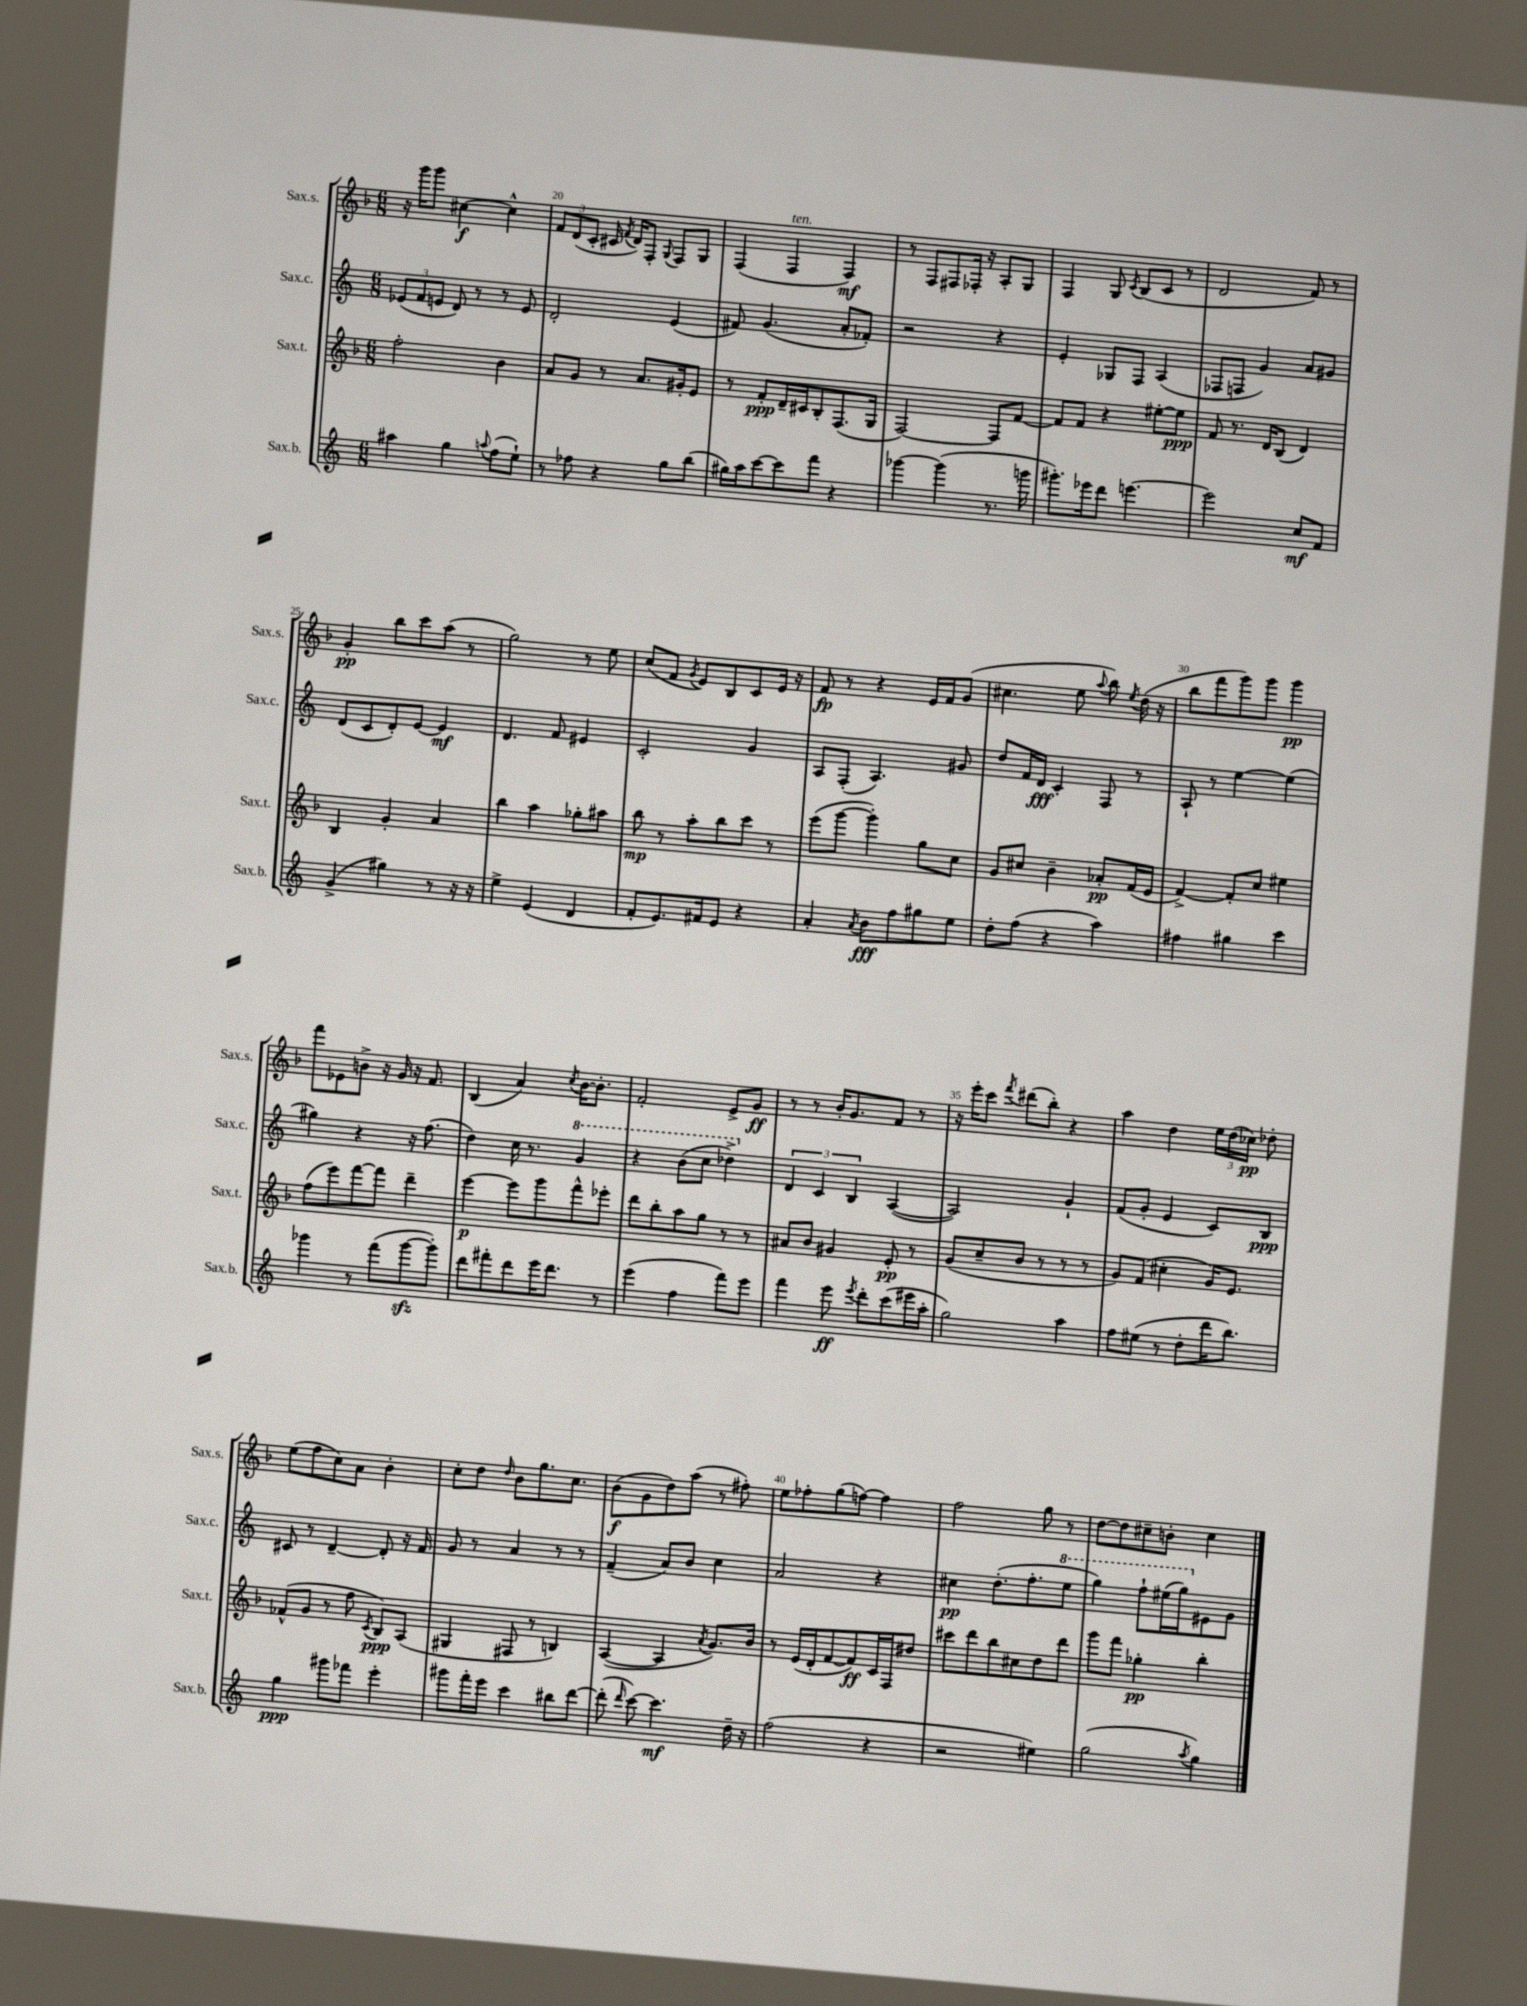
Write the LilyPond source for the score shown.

<<
\new StaffGroup <<
\new Staff = "s0" \with { instrumentName = "Sax.s." shortInstrumentName = "Sax.s." } {
    \clef treble \key f \major \numericTimeSignature \time 6/8
    \autoBeamOff r16 g'''16[ g'''8] cis''4~\f cis''4-^ |
    \tuplet 3/2 { f'8[ d'8( c'8]-. } cis'16 \acciaccatura { f'8 } d'16[) f8]-. \appoggiatura { g8 } f8[ g8] |
    f4( f4^\markup { \italic "ten." } f4\mf) |
    r8 f8[ fis8 fes16]-. r16 a8[-. g8] |
    f4 g8 \acciaccatura { c'8 } bes8[( c'8] r8 |
    d'2 f'8) r8 |
    g'4-.\pp bes''8[ c'''8 a''8]( r8 |
    g''2) r8 e''8 |
    c''8[( f'8] \acciaccatura { g'8 } e'8[) bes8 c'8 e'16] r16 |
    f'8\fp r8 r4 e'16[ f'16 g'8]( |
    cis''4. e''8 \appoggiatura { a''8 } bes''8) \acciaccatura { e''8 } d''16( r16 |
    bes''8[ f'''8 g'''8) g'''8] g'''4\pp |
    f'''8[ ees'8 b'8]-> r16 g'16 r16 f'8. |
    bes4( a'4) \acciaccatura { c''8 } bes'16[~ bes'8.]-. |
    f'2-. e'8[-> g'8]\ff |
    r8 r8 bes'16[-. g'8. f'8] r8 |
    r16 e'''16[-. c'''8] \acciaccatura { f'''8 } dis'''8[( bes''8]-.) r4 |
    a''4 d''4 \tuplet 3/2 { e''16[ d''16( ces''16]\pp) } des''8-. |
    e''8[( f''8 c''8) a'8] bes'4-. |
    c''8[-. d''8] \grace { d''16 } bes'8[ g''8. c''8.] |
    bes'8[\f( g'8 d''8) a''8]( r8 fis''8-.) |
    e''8[ fes''8-. g''8( f''8]~) f''4 |
    f''2 g''8 r8 |
    d''8[~ d''8 cis''8-- b'8]-. cis''4 \bar "|." |
}
\new Staff = "s1" \with { instrumentName = "Sax.c." shortInstrumentName = "Sax.c." } {
    \clef treble \key c \major \numericTimeSignature \time 6/8
    \autoBeamOff \tuplet 3/2 { ees'8[( f'8 e'8] } d'8) r8 r8 e'8 |
    d'2-. e'4( |
    fis'8) g'4.( a'8[-. fes'8]-.) |
    r2 r4 |
    e'4-. ges8[ f8] a4( |
    fes8[ f8] g'4) a'8[ gis'8] |
    d'8[( c'8 d'8-.) e'8]~ e'4\mf |
    d'4. f'8 eis'4 |
    c'2-. g'4 |
    a8[ f8]-.( a4.) gis'8 |
    d''8[ f'16 d'16]\fff c'4-. f8 r8 |
    a8-! r8 e''4~ e''4( |
    gis''4) r4 r16 f''8.( |
    d''4) c''16 r8. \ottava #1 g''4 |
    r4 b''8[( c'''8] des'''4->) \ottava #0 |
    \tuplet 3/2 { d'4 c'4 b4 } a4~( |
    a2) g'4-! |
    f'8[( g'8]-. e'4 c'8[) b8]\ppp |
    cis'8 r8 d'4~-- d'8-. r16 f'16 |
    g'8 r8 a'4 r8 r8 |
    f'4--( a'8[) b'8] c''4 |
    a'2 r4 |
    cis''4\pp d''8.[-.( f''8.-. \ottava #1 e'''8] |
    g'''4) f'''8[-! eis'''16( g'''16) \ottava #0 eis'8 g'8] \bar "|." |
}
\new Staff = "s2" \with { instrumentName = "Sax.t." shortInstrumentName = "Sax.t." } {
    \clef treble \key f \major \numericTimeSignature \time 6/8
    \autoBeamOff f''2-. bes'4 |
    a'8[ g'8] r8 a'8.[ gis'16-. e'8] |
    r8 f'8[-.\ppp d'16-- cis'16 bes8-. f8.( g16] |
    f2~) f8[ f'8]~ |
    f'8[ f'8] r4 eis''8[~-. eis''8]\ppp |
    f'8 r8. d'16[ bes8]( d'4) |
    bes4 g'4-. a'4 |
    bes''4 a''4 ges''8[-. ais''8] |
    bes''8\mp r8 a''8[-. bes''8 c'''8] r8 |
    e'''8[( g'''8]~ g'''4-.) g''8[ c''8] |
    g'8[ cis''8] bes'4-- aes'8[-.\pp f'16( e'16] |
    f'4~->) f'8[-. c''8] eis''4 |
    f''8[( e'''8) f'''8~ f'''8] d'''4-- |
    e'''4~\p e'''8[ g'''8 f'''8-^ ees'''8]-. |
    d'''8[ bes''8-. a''8 g''8] r8 r8 |
    ais'8[ bes'8] gis'4 e'8-.\pp r8 |
    g'8[( c''8-- bes'8] r8 r8 r8 |
    g'8[) f'8]( cis''4-. g'16[) e'8.] |
    fes'8[-^( g'8] r8 f''8 \acciaccatura { c'8 } bes8[\ppp) a8]( |
    gis4 fis8 r8 b4) |
    a4~( a4 \acciaccatura { a'8 } g'8.[) bes'16] |
    r8 e'16[( d'16-. f'8~ f'8\ff) c'16 f16 dis''8] |
    cis'''8[ d'''8 bes''8 cis''8 d''8 d'''8] |
    g'''8[ f'''8] ges''4-.\pp bes''4-. \bar "|." |
}
\new Staff = "s3" \with { instrumentName = "Sax.b." shortInstrumentName = "Sax.b." } {
    \clef treble \key c \major \numericTimeSignature \time 6/8
    \autoBeamOff ais''4 g''4 \appoggiatura { a''8 } f''8[( e''8]-!) |
    r8 fes''8 r4 g''8[ b''8]( |
    gis''16[) a''16 c'''8~ c'''8 f'''8] r4 |
    ges'''4~ ges'''4( r8. g'''16 |
    gis'''8.[-.) ees'''16 d'''8] e'''4.~ |
    e'''2 c''8[\mf f'8] |
    g'4->( gis''4) r8 r16 r16 |
    e''4-> e'4( d'4 |
    f'8[-. e'8.) fis'16 e'8] r4 |
    a'4-. \acciaccatura { a'8 } b'8[\fff f''8 gis''8 e''8] |
    d''8[-. f''8]( r4 a''4) |
    fis''4 gis''4 c'''4 |
    ges'''4 r8 f'''8[( ges'''8~\sfz ges'''8]-.) |
    d'''8[ fis'''8-. d'''8 e'''16 d'''8.] r8 |
    e'''4( f''4 f'''8[) e'''8] |
    f'''4 e'''8\ff \acciaccatura { e'''8 } d'''8[-. c'''8( eis'''16 a''16]-. |
    g''2) a''4 |
    f''8[ eis''8]( r8 d''8[-. d'''16 b''8.]) |
    g''4\ppp gis'''8[ fes'''8] e'''4-. |
    gis'''8[ f'''16-. e'''16] c'''4 bis''8[ d'''8]~ |
    d'''8-.( \grace { d'''16 } c'''8~) c'''4.\mf d''16-- r16 |
    f''2( r4 |
    r2 eis''4) |
    g''2( \acciaccatura { a''8 } g''4) \bar "|." |
}
>>
>>
\layout { \context { \Score currentBarNumber = #19 \override BarNumber.break-visibility = ##(#f #t #t) barNumberVisibility = #(every-nth-bar-number-visible 5) } }
